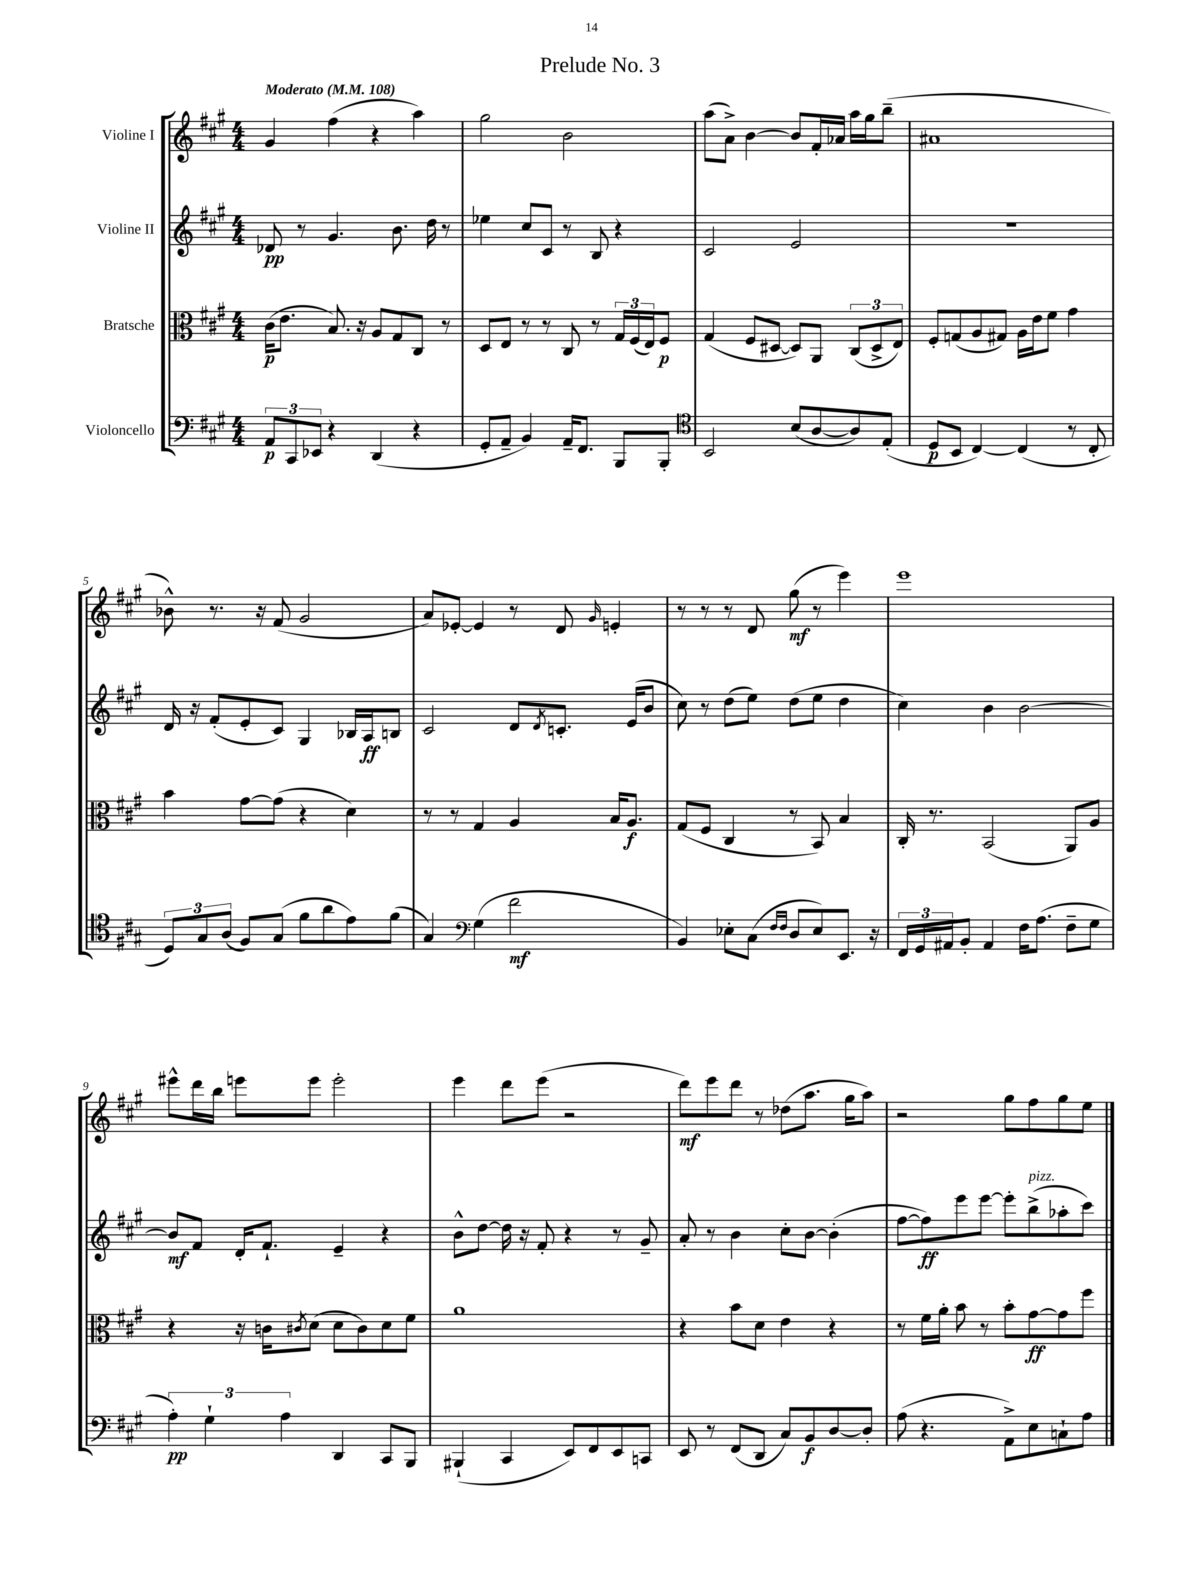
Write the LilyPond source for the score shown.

\header { title = "Prelude No. 3" }
<<
\new StaffGroup <<
\new Staff = "s0" \with { instrumentName = "Violine I" } {
    \clef treble \key a \major \numericTimeSignature \time 4/4 \tempo "Moderato" 4 = 108
    gis'4 fis''4( r4 a''4) |
    gis''2 b'2 |
    a''8( a'8->) b'4~ b'8 fis'16-. aes'16 a''16 gis''16 b''8--( |
    ais'1 |
    bes'8-^) r8. r16 fis'8( gis'2 |
    a'8) ees'8~-. ees'4 r8 d'8 \grace { gis'16 } e'4-. |
    r8 r8 r8 d'8 gis''8\mf( r8 e'''4) |
    e'''1 |
    eis'''8-^ d'''16 b''16 e'''8 e'''8 e'''2-. |
    e'''4 d'''8 e'''8( r2 |
    d'''8\mf) e'''8 d'''8 r8 des''8( a''8. gis''16 a''8) |
    r2 gis''8 fis''8 gis''8 e''8 \bar "|." |
}
\new Staff = "s1" \with { instrumentName = "Violine II" } {
    \clef treble \key a \major \numericTimeSignature \time 4/4
    des'8\pp r8 gis'4. b'8. d''16 r8 |
    ees''4 cis''8 cis'8 r8 b8 r4 |
    cis'2 e'2 |
    r1 |
    d'16 r16 fis'8-.( e'8-. cis'8) gis4 bes16 a16\ff b8 |
    cis'2 d'8 \acciaccatura { d'8 } c'8.-. e'16( b'8 |
    cis''8) r8 d''8( e''8) d''8( e''8 d''4 |
    cis''4) b'4 b'2~ |
    b'8\mf fis'8 d'16-. fis'8.-! e'4-- r4 |
    b'8-^ d''8~ d''16 r16 fis'8-. r4 r8 gis'8-- |
    a'8-. r8 b'4 cis''8-. b'8~ b'4-.( |
    fis''8~ fis''8\ff) e'''8 e'''8~ e'''8-. b''8->^\markup { \italic "pizz." }( aes''8-. cis'''8) \bar "|." |
}
\new Staff = "s2" \with { instrumentName = "Bratsche" } {
    \clef alto \key a \major \numericTimeSignature \time 4/4
    cis'16\p( e'8. b8.) r16 a8 gis8 cis8 r8 |
    d8 e8 r8 r8 cis8 r8 \tuplet 3/2 { gis16 fis16( e16) } fis8\p |
    gis4( fis8 dis8~ dis8) a,8 \tuplet 3/2 { cis8( dis8-> e8) } |
    fis8-. g8( a8 gis8) a16 e'16 fis'8 gis'4 |
    b'4 gis'8~ gis'8( r4 d'4) |
    r8 r8 gis4 a4 b16 a8.\f |
    gis8( fis8 cis4 r8 b,8) b4 |
    cis16-. r8. b,2( a,8) a8 |
    r4 r16 c'16 \acciaccatura { cis'8 } d'8( d'8 cis'8) d'8 fis'8 |
    a'1 |
    r4 b'8 d'8 e'4 r4 |
    r8 fis'16 a'16-. b'8 r8 b'8-. gis'8~\ff gis'8 fis''8 \bar "|." |
}
\new Staff = "s3" \with { instrumentName = "Violoncello" } {
    \clef bass \key a \major \numericTimeSignature \time 4/4
    \tuplet 3/2 { a,8\p cis,8 ees,8 } r4 d,4( r4 |
    gis,8-. a,8-- b,4) a,16-- fis,8. b,,8 b,,8-. |
    \clef tenor b,2 b8( a8~ a8) e8-.( |
    d8\p b,8 cis4~) cis4( r8 cis8-. |
    \tuplet 3/2 { d8) gis8 a8( } fis8) gis8( fis'8 a'8 e'8) fis'8( |
    gis4) \clef bass gis4( fis'2\mf |
    b,4) ees8-. cis8( \grace { fis16 fis16 } d8 ees8) e,8. r16 |
    \tuplet 3/2 { fis,16 gis,16 ais,16 } b,8-. ais,4 fis16 a8.( fis8-- gis8 |
    \tuplet 3/2 { a4-.\pp) gis4-! a4 } d,4 cis,8 b,,8 |
    bis,,4-!( cis,4 e,8) fis,8 e,8 c,8 |
    e,8 r8 fis,8( d,8 cis8) b,8\f d8~ d8-. |
    a8( r4. a,8->) e8 c8-! a8 \bar "|." |
}
>>
>>
